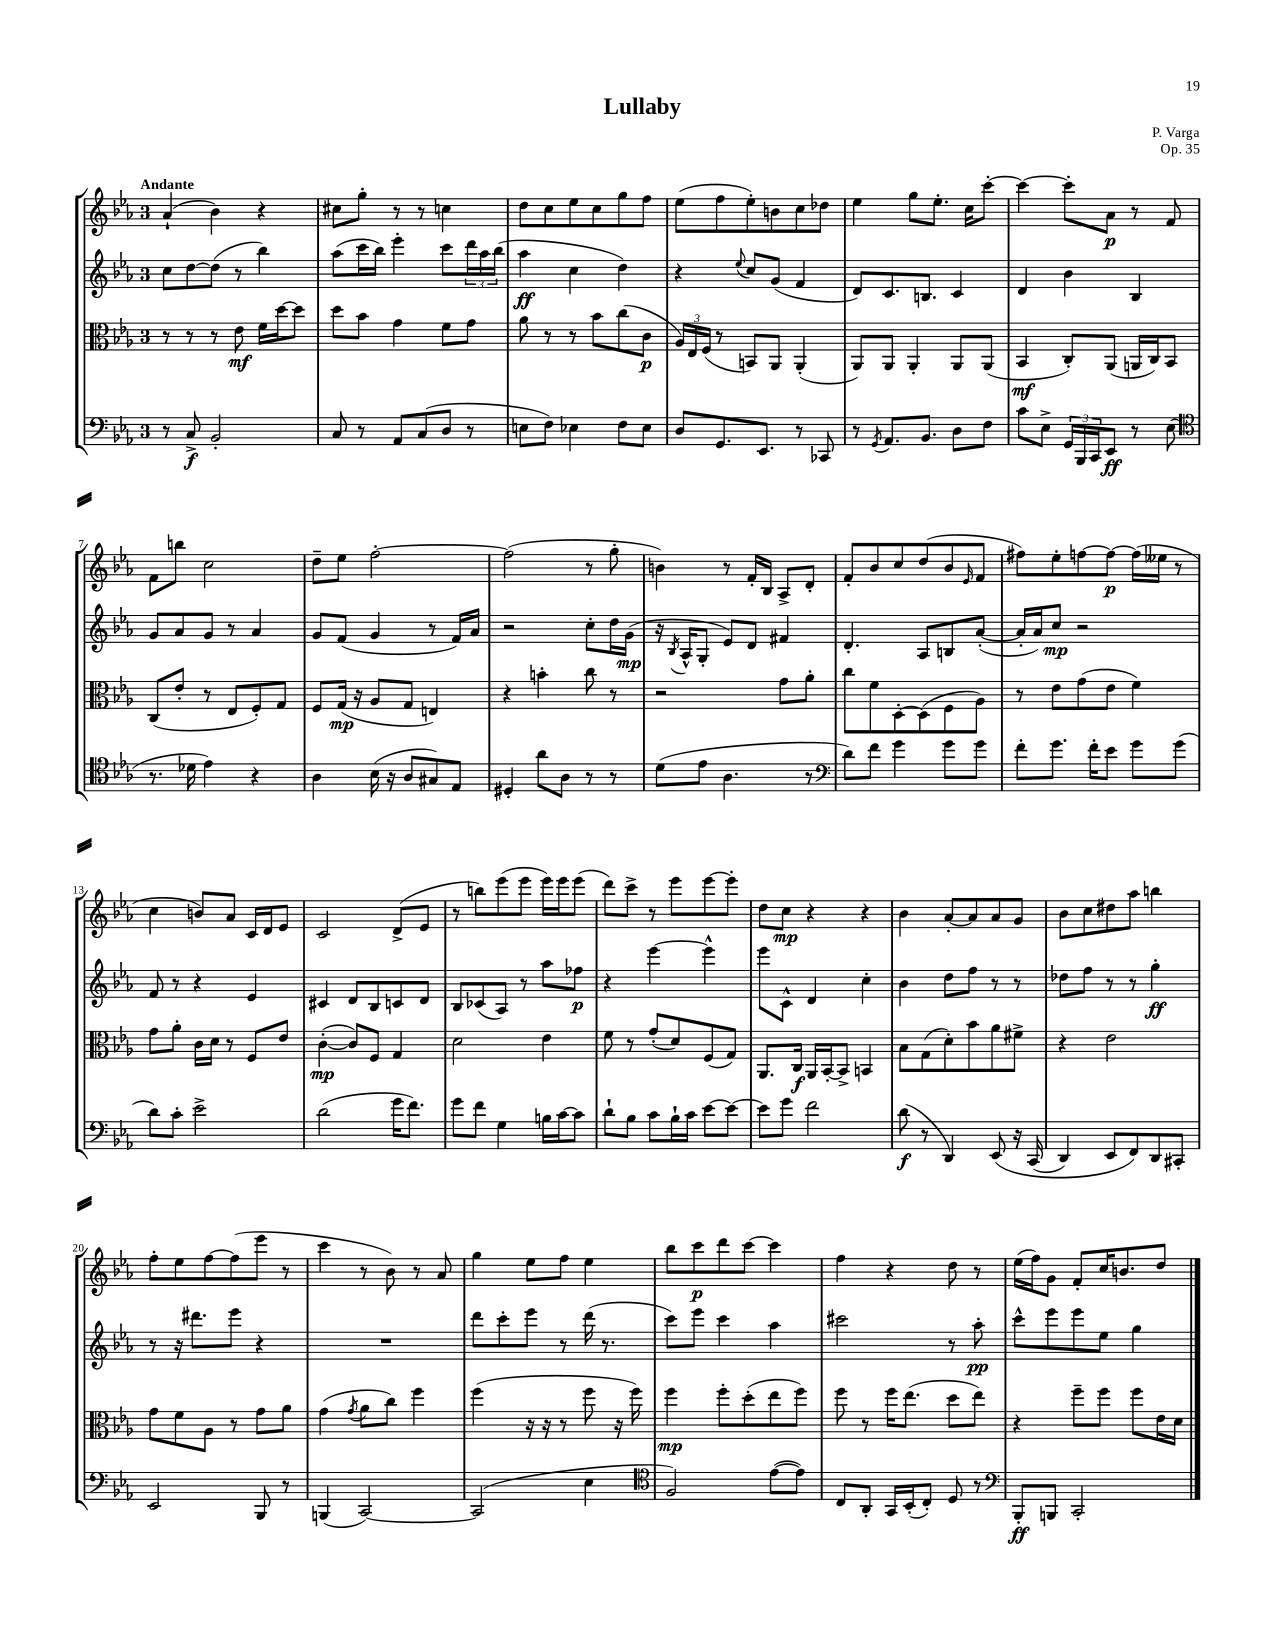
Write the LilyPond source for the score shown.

\header { title = "Lullaby" composer = "P. Varga" opus = "Op. 35" }
<<
\new StaffGroup <<
\new Staff = "s0" {
    \clef treble \key ees \major \once \override Staff.TimeSignature.style = #'single-digit \time 3/4 \tempo "Andante"
    aes'4-!( bes'4) r4 |
    cis''8 g''8-. r8 r8 c''4 |
    d''8 c''8 ees''8 c''8 g''8 f''8 |
    ees''8( f''8 ees''8-.) b'8 c''8 des''8 |
    ees''4 g''8 ees''8.-. c''16 c'''8~-. |
    c'''4~ c'''8-. aes'8\p r8 f'8 |
    f'8 b''8 c''2 |
    d''8-- ees''8 f''2~-. |
    f''2( r8 g''8-. |
    b'4) r8 f'16-. bes16 aes8-> d'8-. |
    f'8-. bes'8 c''8 d''8( bes'8 \grace { ees'16 } f'8 |
    fis''8) ees''8-. f''8~ f''8~\p f''16( eeses''16 r8 |
    c''4 b'8) aes'8 c'16 d'16 ees'8 |
    c'2 d'8->( ees'8 |
    r8 b''8) ees'''8( ees'''8 ees'''16) ees'''16 ees'''8( |
    d'''8) c'''8-> r8 ees'''8 ees'''8~ ees'''8-. |
    d''8 c''8\mp r4 r4 |
    bes'4 aes'8~-. aes'8 aes'8 g'8 |
    bes'8 c''8 dis''8 aes''8 b''4 |
    f''8-. ees''8 f''8~ f''8( ees'''8 r8 |
    c'''4 r8 bes'8) r8 aes'8 |
    g''4 ees''8 f''8 ees''4 |
    bes''8 c'''8\p d'''8 c'''8~ c'''4 |
    f''4 r4 d''8 r8 |
    ees''16( f''16) g'8 f'8-. c''16 b'8. d''8 \bar "|." |
}
\new Staff = "s1" {
    \clef treble \key ees \major \once \override Staff.TimeSignature.style = #'single-digit \time 3/4
    c''8 d''8~ d''8( r8 bes''4) |
    aes''8( c'''16 bes''16) ees'''4-. c'''8 \tuplet 3/2 { d'''16 aes''16 bes''16( } |
    aes''4\ff c''4 d''4) |
    r4 \appoggiatura { ees''8 } c''8 g'8( f'4 |
    d'8) c'8. b8. c'4 |
    d'4 bes'4 bes4 |
    g'8 aes'8 g'8 r8 aes'4 |
    g'8 f'8( g'4 r8 f'16) aes'16 |
    r2 c''8-. d''16 g'16\mp( |
    r16 \acciaccatura { bes8 } aes16-^ g8-. ees'8) d'8 fis'4 |
    d'4.-. aes8 b8 aes'8~-.( |
    aes'16-. aes'16) c''8\mp r2 |
    f'8 r8 r4 ees'4 |
    cis'4 d'8 bes8 c'8 d'8 |
    bes8 ces'8( aes8) r8 aes''8 fes''8\p |
    r4 ees'''4~ ees'''4-^ |
    ees'''8 c'8-^ d'4 c''4-. |
    bes'4 d''8 f''8 r8 r8 |
    des''8 f''8 r8 r8 g''4-.\ff |
    r8 r16 dis'''8. ees'''8 r4 |
    R2. |
    d'''8 c'''8-. ees'''8 r8 d'''16( r8. |
    c'''8) ees'''8 c'''4 aes''4 |
    cis'''2 r8 aes''8-.\pp |
    c'''8-^ ees'''8 ees'''8 ees''8 g''4 \bar "|." |
}
\new Staff = "s2" {
    \clef alto \key ees \major \once \override Staff.TimeSignature.style = #'single-digit \time 3/4
    r8 r8 r8 ees'8\mf f'16 d''16~ d''8 |
    d''8 bes'8 g'4 f'8 g'8 |
    aes'8 r8 r8 bes'8 c''8( c'8\p |
    \tuplet 3/2 { aes16) ees16 f16( } r8 b,8) aes,8 aes,4-.( |
    aes,8) aes,8 aes,4-. aes,8 aes,8( |
    bes,4\mf c8-.) aes,8( a,16 c16) bes,8 |
    c8( ees'8-. r8 ees8 f8-.) g8 |
    f8 g16\mp( r16 aes8 g8 e4) |
    r4 b'4-. c''8 r8 |
    r2 g'8 aes'8-. |
    c''8 f'8 d8~-. d8( f8 aes8) |
    r8 ees'8 g'8( ees'8 f'4) |
    g'8 aes'8-. c'16 d'16 r8 f8 ees'8 |
    c'4~-.\mp( c'8) f8 g4 |
    d'2 ees'4 |
    f'8 r8 g'8-.( d'8) f8( g8) |
    aes,8. c16\f aes,16 bes,16~-. bes,8-> b,4 |
    bes8 g8( d'8-.) bes'8 aes'8 fis'8-> |
    r4 ees'2 |
    g'8 f'8 aes8 r8 g'8 aes'8 |
    g'4( \acciaccatura { g'8 } aes'8 c''8) f''4 |
    f''4( r16 r16 r8 f''8 r16 f''16) |
    f''4\mp f''8-. d''8-.( ees''8 f''8) |
    f''8 r8 f''16 ees''8.( d''8 ees''8) |
    r4 f''8-- f''8 f''8 ees'16 d'16 \bar "|." |
}
\new Staff = "s3" {
    \clef bass \key ees \major \once \override Staff.TimeSignature.style = #'single-digit \time 3/4
    r8 c8->\f bes,2-. |
    c8 r8 aes,8 c8( d8 r8 |
    e8 f8) ees4 f8 ees8 |
    d8 g,8. ees,8. r8 ces,8 |
    r8 \acciaccatura { g,8 } aes,8. bes,8. d8 f8 |
    c'8 ees8-> \tuplet 3/2 { g,16 bes,,16 c,16 } ees,8\ff r8 ees8( |
    \clef tenor r8. des'16 ees'4) r4 |
    aes4 bes16( r16 aes8 gis8) ees8 |
    dis4-. aes'8 aes8 r8 r8 |
    d'8( ees'8 aes4. r8 |
    \clef bass d'8) f'8 g'4 g'8 g'8 |
    f'8-. g'8. f'16-. ees'8 g'8 g'8( |
    d'8) c'8-. ees'2-> |
    d'2( g'16 f'8.) |
    g'8 f'8 g4 b16 c'16~ c'8 |
    d'8-! bes8 c'8 bes16-! c'16 ees'8~ ees'8~ |
    ees'8 g'8 f'2 |
    d'8\f( r8 d,4) ees,8\( r16 c,16( |
    d,4) ees,8 f,8\) d,8 cis,8-. |
    ees,2 bes,,8 r8 |
    b,,4( c,2~) |
    c,2( ees4 |
    \clef tenor f2) ees'8~( ees'8) |
    c8 aes,8-. g,16 bes,16-.( c8-.) d8 r8 |
    \clef bass bes,,8-.\ff b,,8 c,2-. \bar "|." |
}
>>
>>
